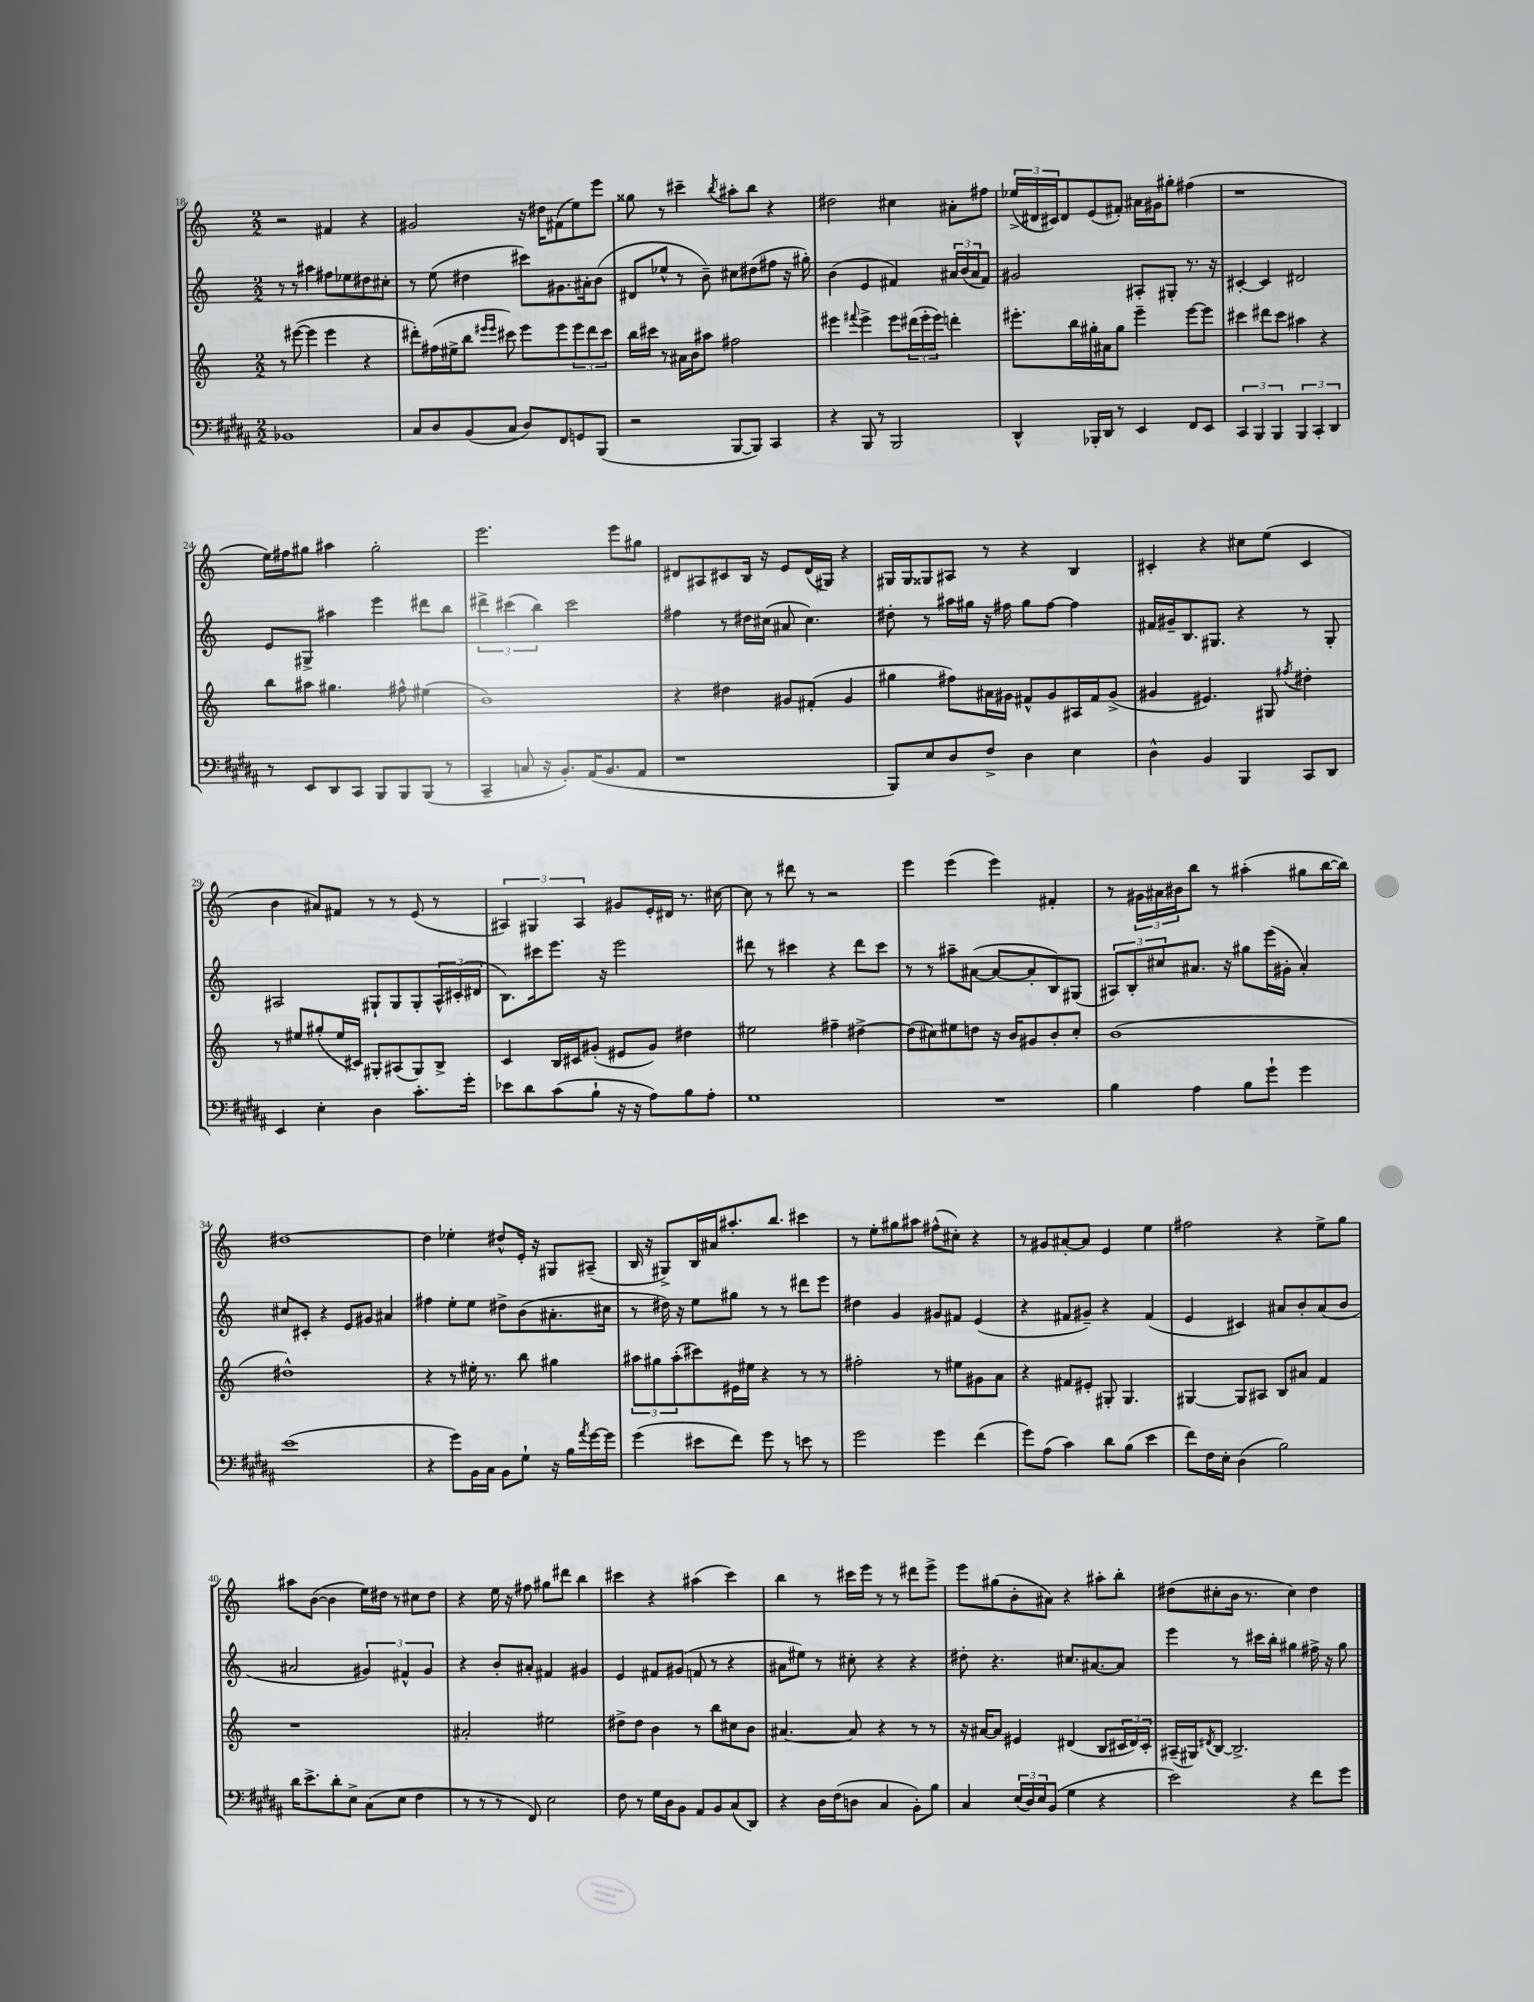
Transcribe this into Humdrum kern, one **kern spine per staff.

**kern	**kern	**kern	**kern
*staff4	*staff3	*staff2	*staff1
*clefF4	*clefG2	*clefG2	*clefG2
*k[f#c#g#d#a#]	*k[]	*k[]	*k[]
*M2/2	*M2/2	*M2/2	*M2/2
1BB-	8r	8r	2r
.	([8eee#	8r	.
.	4eee#]	4aa#	.
.	4eee#	8ff#	4f#
.	.	8ee-	.
.	4r	8dd#	4r
.	.	8cc#'	.
=	=	=	=
8C#	8ddd#')	8r	2g#
8D#	(16ff#	(8ee	.
.	16ee#^	.	.
(8BB	8bb	4dd#	.
.	16qqeee#	.	.
.	16qqeee#	.	.
8C#	8ccc#)	.	.
8D#)	8eee#	8ccc#)	16r
.	.	.	16dd#
8FF#	8eee#	8.g#	(8f#
8GG	12eee#	.	8ee)
.	.	16a#'	.
.	12ddd#	.	.
(8BBB	.	(8b	8eee
.	12ccc#	.	.
=	=	=	=
2r	16bb	8d#	8gg##
.	16ccc#	.	.
.	8r	8ee-^^	8r
.	16a#	8r	4ccc#~
.	16b	.	.
.	8aa#	8b~)	.
.	.	.	8qbb
[8BBB	2ff#	8cc#	8aa#'
8BBB])	.	(8dd#	8bb
4CC#	.	8ff#	4r
.	.	16r	.
.	.	16gg#')	.
=	=	=	=
4r	4eee#	(4b	2dd#
.	8qqfff#	.	.
8BBB	4eee#^	4e	.
8r	.	.	.
2BBB	8eee#	4f#)	4cc#
.	(24ddd#	.	.
.	24eee#'	.	.
.	24eee#)	.	.
.	4ddd'	24a#	8a#'
.	.	(24b	.
.	.	24a#	.
.	.	8f#)	8ff#
=	=	=	=
4DD#^^	8.eee#'	2g#	(24ee-^
.	.	.	24d#
.	.	.	24c#)
.	.	.	8d#
.	16bb	.	.
16BBB-'	16gg#'	.	(8e
16DD#	16a#	.	.
8r	8gg#	.	8f#')
4EE	4eee#~	8A#'	16a#
.	.	.	16g#
.	.	8G#'	8gg#'
8FF#	[8eee#	8.r	(4ff#
8EE	8eee#]	.	.
.	.	16r	.
=	=	=	=
6CC#	4ccc#	[4c#'	1r
6BBB	.	.	.
.	8ddd#	4c#]	.
6BBB	.	.	.
.	8ccc#	.	.
6BBB	4aa#	2d#	.
6CC#'	.	.	.
.	4r	.	.
6DD#	.	.	.
=	=	=	=
8r	8bb	8e	16ee)
.	.	.	16ff#
8EE	8aa#	8G#^	8gg#
8DD#	4.gg#	4aa#	4aa#
8CC#	.	.	.
8BBB	.	4eee	2gg#'
8BBB	8ff#^^	.	.
(8BBB	(4ee#	8ddd#	.
8r	.	8bb	.
=	=	=	=
4CC#~	1b)	6ddd#^	2.eee
.	.	(6ccc#	.
8C	.	.	.
.	.	6bb)	.
16r	.	.	.
8.BB')	.	.	.
.	.	2ccc#	.
(16AA#	.	.	.
8.BB	.	.	.
.	.	.	8eee
8AA#	.	.	8gg#
=	=	=	=
1r	4r	4ff#	8d#
.	.	.	8A#
.	4dd#	8r	8c#
.	.	16dd#	16B
.	.	(16cc#	16r
.	8g#	8a#	8e
.	(8f#'	4.cc#)	(16d#
.	.	.	16G#)
.	4g#	.	4r
=	=	=	=
8BBB)	4gg#	8dd#'	16G#
.	.	.	16G#
8E	.	8r	8G##
8D#	8ff#)	16aa#	8A#
.	.	16gg#	.
8F#^	16a#	16r	8r
.	16g#	16ff#	.
4D#	8f#^^	8gg#	4r
.	8g#	[8ff#	.
4E	16A#	4ff#]	4B
.	16f#	.	.
.	(8g#^	.	.
=	=	=	=
4D#^^	4g#	16f#	4c#'
.	.	16g#~	.
.	.	8.B	.
4BB	4.e#)	.	4r
.	.	8.G#	.
4BBB	.	4r	8cc#
.	8G#	.	(8ee
.	8qff#	.	.
8CC#	4dd#'	8r	4c#
8DD#	.	8G#'	.
=	=	=	=
4EE	8r	2A#	4b
.	8ee#	.	.
4E'	(8gg#'	.	8a#)
.	16ee#	.	8f#
.	16c#)	.	.
4D#	8G#'	8G#`	8r
.	(8A#	8G#	8r
8.c#'	8G#)	8G#'	(8e
.	8B^	24A#^^	8r
.	.	(24c#'	.
16g#'	.	.	.
.	.	24d#	.
=	=	=	=
8e-	4c	8.B)	6A#)
8d#	.	.	.
.	.	.	6G#
.	.	16ccc#	.
(8c#	16B	8.eee	.
.	16c#	.	.
.	.	.	6A#
8B`	(8g#'	.	.
.	.	16r	.
16r	8e#	2eee	8g#
16r	.	.	.
8A#)	8g#)	.	16e'
.	.	.	16d#
8B	4dd#	.	8.r
8A#'	.	.	.
.	.	.	[16cc#
=	=	=	=
1G#	2ee#	8ddd#	8cc#]
.	.	8r	8r
.	.	4ccc#	8ddd#
.	.	.	8r
.	4ff#~	4r	2r
.	[4dd#^	8ddd#	.
.	.	8ccc#	.
=	=	=	=
1r	(8dd#]	8r	4eee
.	8cc#)	8r	.
.	8ee#	8aa#~	(4eee
.	8dd	([8a#	.
.	16r	8a#_	4eee)
.	16b	.	.
.	8g#	8a#']	.
.	8b'	8B)	4f#'
.	8cc#'	(8G#	.
=	=	=	=
4B	(1b	12A#)	8r
.	.	12B'	.
.	.	.	24g#
.	.	12cc#	24a#
.	.	.	24b#
4A#	.	8.a#	8bb
.	.	.	8r
.	.	16r	.
8B	.	8gg#	(4aa#'
8g#`	.	(16eee	.
.	.	16g#'	.
4g#	.	4a#')	8gg#
.	.	.	[16bb
.	.	.	16bb])
=	=	=	=
(1e	1dd#^^)	8cc#	[1dd#
.	.	8c#'	.
.	.	4r	.
.	.	8e	.
.	.	8g#	.
.	.	4a#	.
=	=	=	=
4r	4r	4ff#	4dd#]
8g#)	8r	8ee'	4ee-'
16BB	16ee#'	8ee	.
16C#	8.r	.	.
8BB	.	8dd#^	8dd#^^
8G#`	8bb	(8b	16e'
.	.	.	16r
16r	4gg#	8.a#'	8G#
16B	.	.	.
8qa#	.	.	.
[16g#	.	.	(8A#~
16g#]	.	16cc#	.
=	=	=	=
(4g#	12aa#	8r	16B
.	.	.	16r
.	12gg#	.	.
.	.	16dd#)	8G#^)
.	(12aa#'	.	.
.	.	16r	.
8e#	8ccc#)	8ee	16B
.	.	.	16a#
8f#)	16e#	8gg#	8.aa#'
.	16ee#	.	.
8g#	4r	8r	.
.	.	.	8.bb
8r	.	8r	.
8e	8r	8ddd#	4ccc#
8r	8r	8eee	.
=	=	=	=
2g#	2ff#'	4dd#	8r
.	.	.	8ee'
.	.	4g	8gg#
.	.	.	8aa#
4g#	8r	8g#	(8ff#^^
.	8ee#	8f#	8cc#')
(4f#	8g#	(4e	4r
.	8a	.	.
=	=	=	=
8g#)	4r	4r	8r
(8A#	.	.	8g#
4c#)	8f#	8f#	[8a#'
.	8e#'	8g#~)	8a#]
8d#	8G#'	4r	4e
(8B	4.G#	.	.
4e	.	(4f#	4ee
=	=	=	=
8f#)	[4G#	4e	2ff#
16F#	.	.	.
16E'	.	.	.
(4D#	8G#]	4c#)	.
.	8A#	.	.
2B)	8B	8a#	4r
.	8a#	8b'	.
.	4f	(8a#	8ee^
.	.	8b	8gg
=	=	=	=
16d#	1r	2a#	8aa#
8.e^	.	.	.
.	.	.	([8b
8d#'	.	.	4b]
8E^	.	.	.
(8C#	.	6g#)	16ee)
.	.	.	16dd#
8E	.	.	8r
.	.	6f#^^	.
4F#	.	.	8cc#
.	.	6g#	.
.	.	.	8dd#
=	=	=	=
8r	2a#'	4r	4r
8r	.	.	.
8r	.	8b'	16ee
.	.	.	16r
8FF#)	.	8a#'	8ff#
2E	2ee#	4f#	8gg#
.	.	.	8ddd#
.	.	4g#	4bb
=	=	=	=
8F#	8dd#^	4e	4ccc#
8r	8dd#	.	.
16G#	4b	8f#	4r
16D#	.	.	.
8BB	.	(8g#	.
8AA#	8r	8f	(4aa#
8BB	8bb	8r	.
(8C#	8cc#	4r	4ccc#)
8DD#)	8b	.	.
=	=	=	=
4r	[4.a#	8a#	4bb
.	.	8ee#)	.
16D#	.	8r	8r
(16F#	.	.	.
8D	8a#]	8cc#'	16ccc#
.	.	.	16eee
4C#	4r	4r	8r
.	.	.	8r
8BB')	8r	4r	8ddd#
8B	8r	.	8eee^
=	=	=	=
4C#	16r	8dd#'	8eee
.	[16a#	.	.
.	8a#]	4.r	(8gg#
(24E	4e#	.	8b'
24D#)	.	.	.
24E	.	.	.
(8BB	.	.	8a#)
4G#	(4d#	8.cc#	4r
.	.	[8.a#	.
4r	8B	.	8aa#'
.	24c#	8a#]	8bb'
.	24d#)	.	.
.	24c#'	.	.
=	=	=	=
2e)	(16A#~	4eee	(8dd#
.	16G#)	.	.
.	8qd#	.	.
.	[8B	.	8cc#'
.	2.B^]	8r	16b
.	.	.	8.r
.	.	16ccc#	.
.	.	16bb'	.
4r	.	4gg#	4cc#)
8f#	.	16ff#^	4dd#
.	.	16r	.
8g#	.	8gg#	.
==	==	==	==
*-	*-	*-	*-
